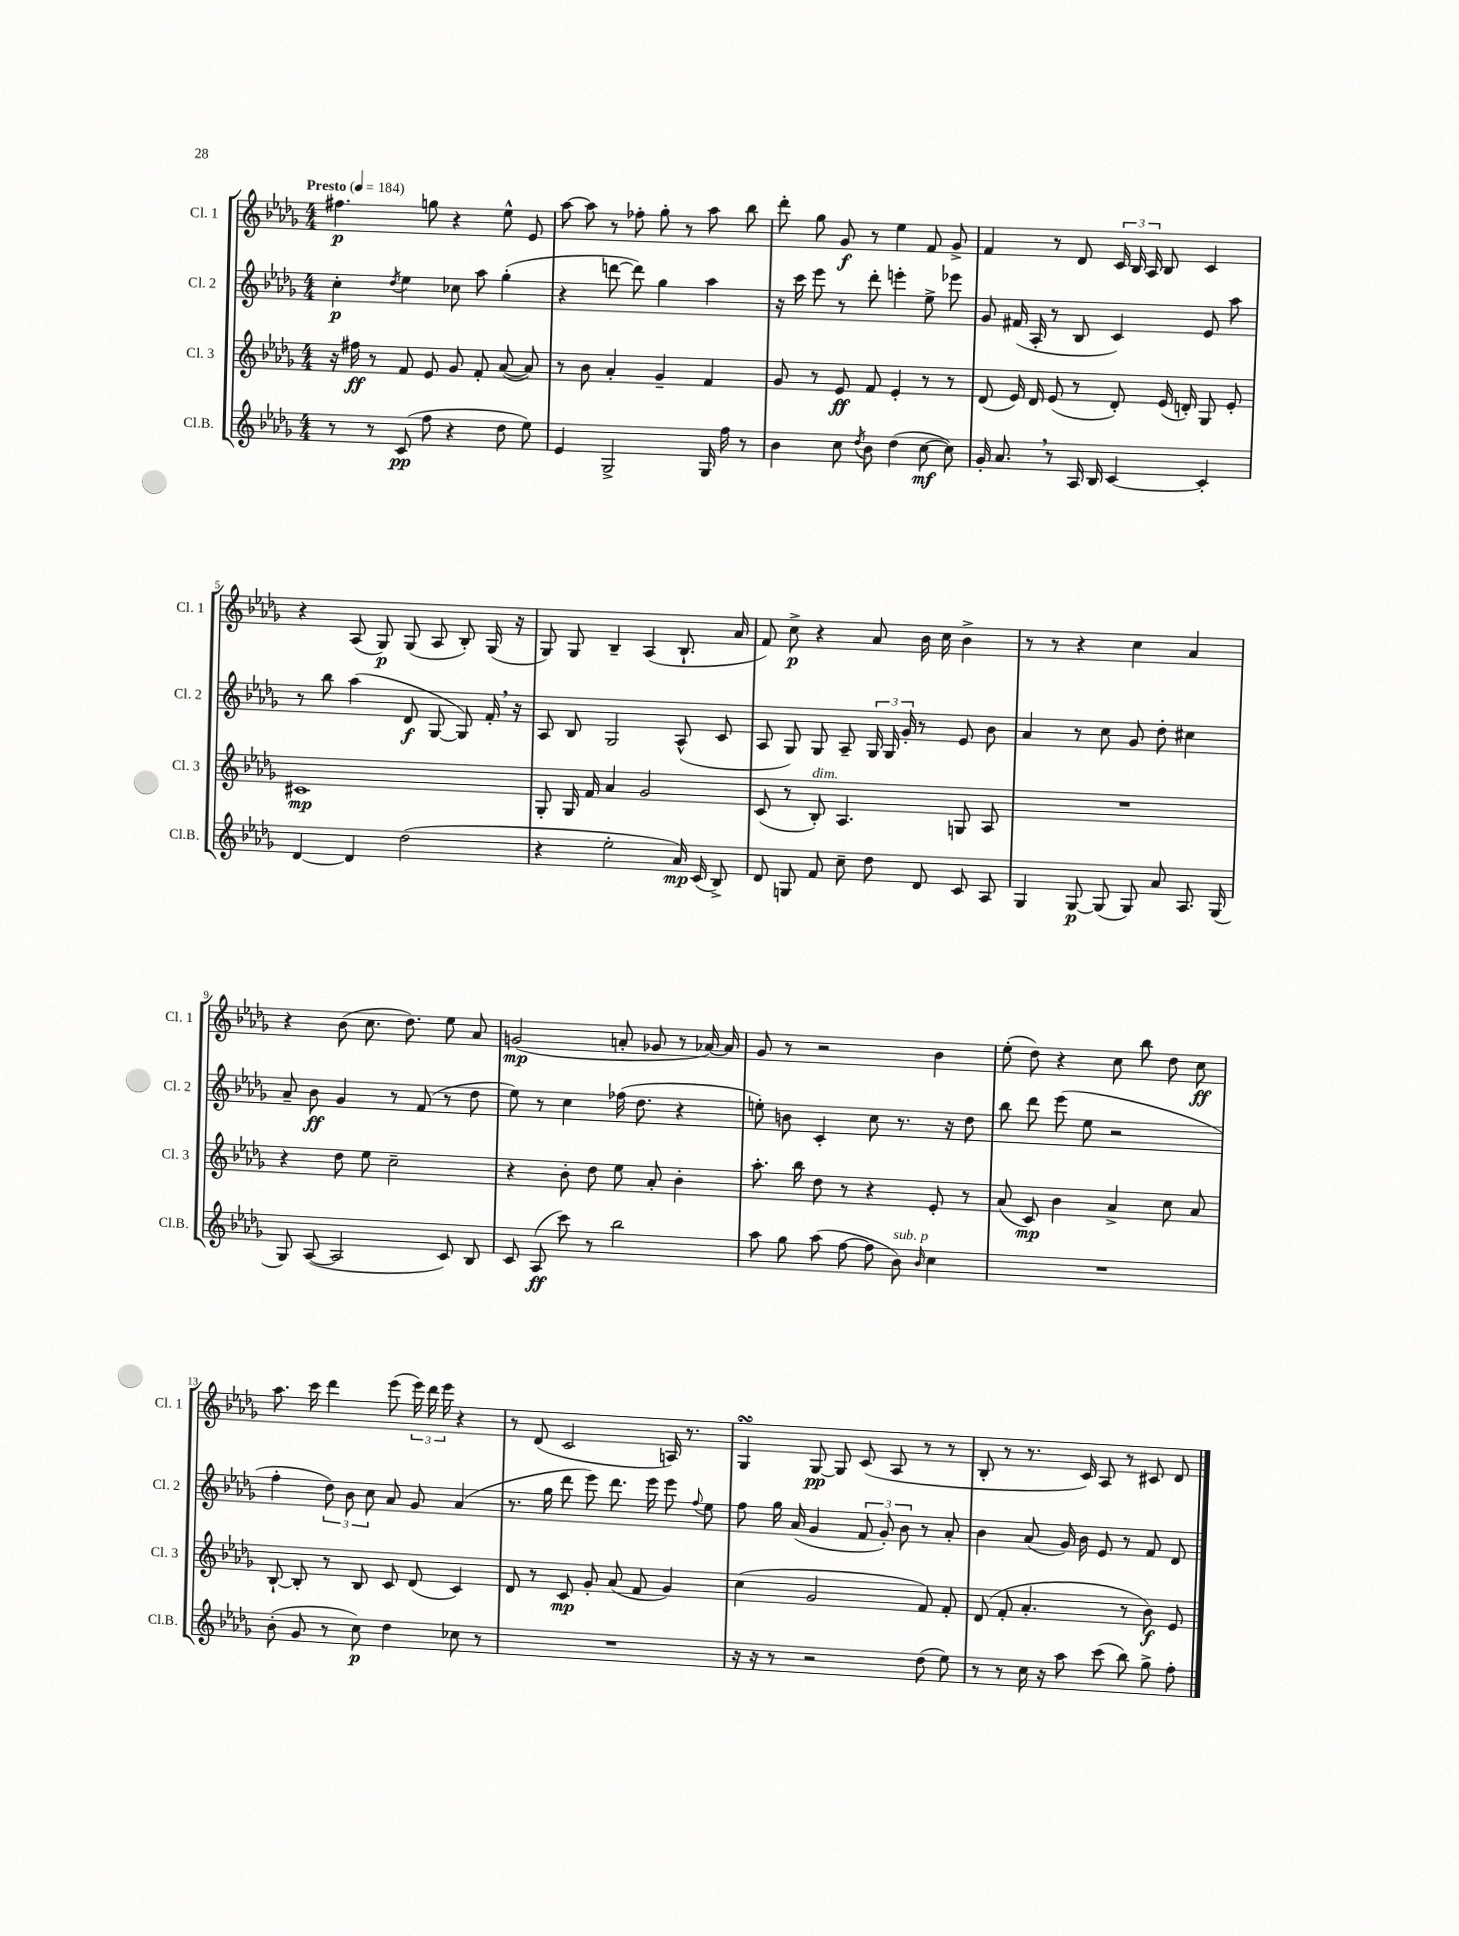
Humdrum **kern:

**kern	**kern	**kern	**kern
*staff4	*staff3	*staff2	*staff1
*clefG2	*clefG2	*clefG2	*clefG2
*k[b-e-a-d-g-]	*k[b-e-a-d-g-]	*k[b-e-a-d-g-]	*k[b-e-a-d-g-]
*M4/4	*M4/4	*M4/4	*M4/4
*MM184	*MM184	*MM184	*MM184
8r	16r	4cc'	4.ff#
.	16ff#	.	.
8r	8r	.	.
.	.	8qdd-	.
(8c	8f	4ee-	.
8ff	8e-	.	8gg
4r	8g-	8cc-	4r
.	8f'	8aa-	.
8dd-	([8a-	(4gg-'	8ee-^^
8ee-)	8a-])	.	8e-
=	=	=	=
4e-	8r	4r	[8aa-
.	8b-	.	8aa-]
2G-^	4a-'	[8ddd	8r
.	.	8ddd])	8ff-'
.	4g-~	4gg-	8gg-'
.	.	.	8r
16G-	4f	4aa-	8aa-
16ff	.	.	.
8r	.	.	8bb-
=	=	=	=
4b-	8g-	16r	8ddd-'
.	.	16ccc	.
.	8r	8eee-	8gg-
8cc	8e-	8r	8g-
8qdd-	.	.	.
8b-	8f	8ddd-'	8r
(4dd-	4e-'	4eee'	4ee-
[8cc	8r	8ee-^	8f
8cc])	8r	8eee-	8g-^
=	=	=	=
16g-'	(8d-	8g-	4f
8.a-	.	.	.
.	16e-)	(16f#	.
.	16d-	16A-'	.
8r	(8e-	8r	8r
16A-	8r	8B-	8d-
16B-	.	.	.
[4c	8d-')	4c)	24c
.	.	.	24B-
.	.	.	24A-
.	(16e-	.	8B-
.	16d')	.	.
4c']	8G-	8e-	4c
.	8e-'	8aa-	.
=	=	=	=
[4d-	1c#	8r	4r
.	.	8bb-	.
4d-]	.	(4aa-	(8A-
.	.	.	8G-)
(2dd-	.	8d-	(8G-
.	.	[8G-	8A-
.	.	8G-])	8B-')
.	.	16f'	(16G-
.	.	16r	16r
=	=	=	=
4r	8G-'	8A-	8G-)
.	16G-	8B-	8G-
.	16f	.	.
2ee-'	4a-	2G-	4B-~
.	2g-	.	(4A-
16a-)	.	(8A-^^	8.B-`
(16c	.	.	.
8B-^)	.	8c	.
.	.	.	16a-
=	=	=	=
8d-	(8c	8A-	8f)
8G	8r	8G-)	8cc^
8f	8B-')	8G-	4r
8cc~	4.A-	8A-~	.
8dd-	.	24G-	8a-
.	.	24G-	.
.	.	24g-'	.
8d-	.	8r	16b-
.	.	.	16cc
8c	8G	8e-	4b-^
8A-	8A-	8b-	.
=	=	=	=
4G-	1r	4a-	8r
.	.	.	8r
[8G-	.	8r	4r
(8G-]	.	8cc	.
8G-)	.	8g-	4cc
8a-	.	8dd-'	.
8.A-	.	4cc#	4a-
(16G-	.	.	.
=	=	=	=
8G-)	4r	8a-~	4r
([8A-	.	8b-	.
2A-]	8dd-	4g-	(8b-
.	8ee-	.	8.cc
.	2cc~	8r	.
.	.	.	8.dd-)
.	.	(8f	.
8c)	.	8r	8ee-
8B-	.	8dd-	8a-
=	=	=	=
8c	4r	8ee-)	(2g
(8A-	.	8r	.
8ccc)	8b-'	4cc	.
8r	8dd-	.	.
2bb-	8ee-	(16ff-	8a'
.	.	8.dd-	.
.	8a-'	.	8g-
.	4b-'	4r	8r
.	.	.	[16a-)
.	.	.	16a-]
=	=	=	=
8aa-	8.aa-'	8ee')	8g-
8gg-	.	8b	8r
.	16bb-	.	.
(8aa-	8dd-	4c'	2r
[8ff	8r	.	.
8ff]	4r	8cc	.
8b-)	.	8.r	.
16qqb-	.	.	.
4cc	8e-'	.	4b-
.	.	16r	.
.	8r	8dd-	.
=	=	=	=
1r	(8a-	8bb-	(8ee-'
.	8c)	8ddd-	8dd-)
.	4b-	(8eee-	4r
.	.	8ee-	.
.	4a-^	2r	8cc
.	.	.	8bb-
.	8cc	.	8dd-
.	8a-	.	8cc
=	=	=	=
(8b-'	[8B-`	4ff'	8.aa-
8g-	8B-']	.	.
.	.	.	16ccc
8r	8r	12dd-)	4ddd-
.	.	12b-	.
8cc)	8B-	.	.
.	.	12cc	.
4dd-	8c	8a-	(8eee-
.	(8d-	8g-	24eee-)
.	.	.	24ddd-
.	.	.	24eee-
8cc-	4c)	(4a-	4r
8r	.	.	.
=	=	=	=
1r	8d-	8.r	8r
.	8r	.	(8d-
.	.	16gg-	.
.	8c	8ddd-	2c
.	8g-'	8eee-)	.
.	(8a-	8.ddd-	.
.	8f	.	.
.	.	16eee-	.
.	4g-)	8eee-	16A)
.	.	.	8.r
.	.	8qqff	.
.	.	8ee-	.
=	=	=	=
16r	(4cc	8ff	4G-
16r	.	.	.
8r	.	16gg-	.
.	.	(16a-	.
2r	2g-	4g-	[8G-
.	.	.	8G-]
.	.	12f	(8c
.	.	12g-')	.
.	.	.	8A-
.	.	12b-	.
(8dd-	8f)	8r	8r
8ee-)	8f'	8a-'	8r
=	=	=	=
8r	(8d-	4b-	8B-'
8r	8f'	.	8r
16cc	4.a-'	(8a-	8.r
16r	.	.	.
8aa-	.	16g-)	.
.	.	16b-	16c)
(8ccc	.	8e-	8A-
8bb-)	8r	8r	8r
8gg-^	8b-)	8f	8c#
8ff'	8e-	8d-	8d-
==	==	==	==
*-	*-	*-	*-
